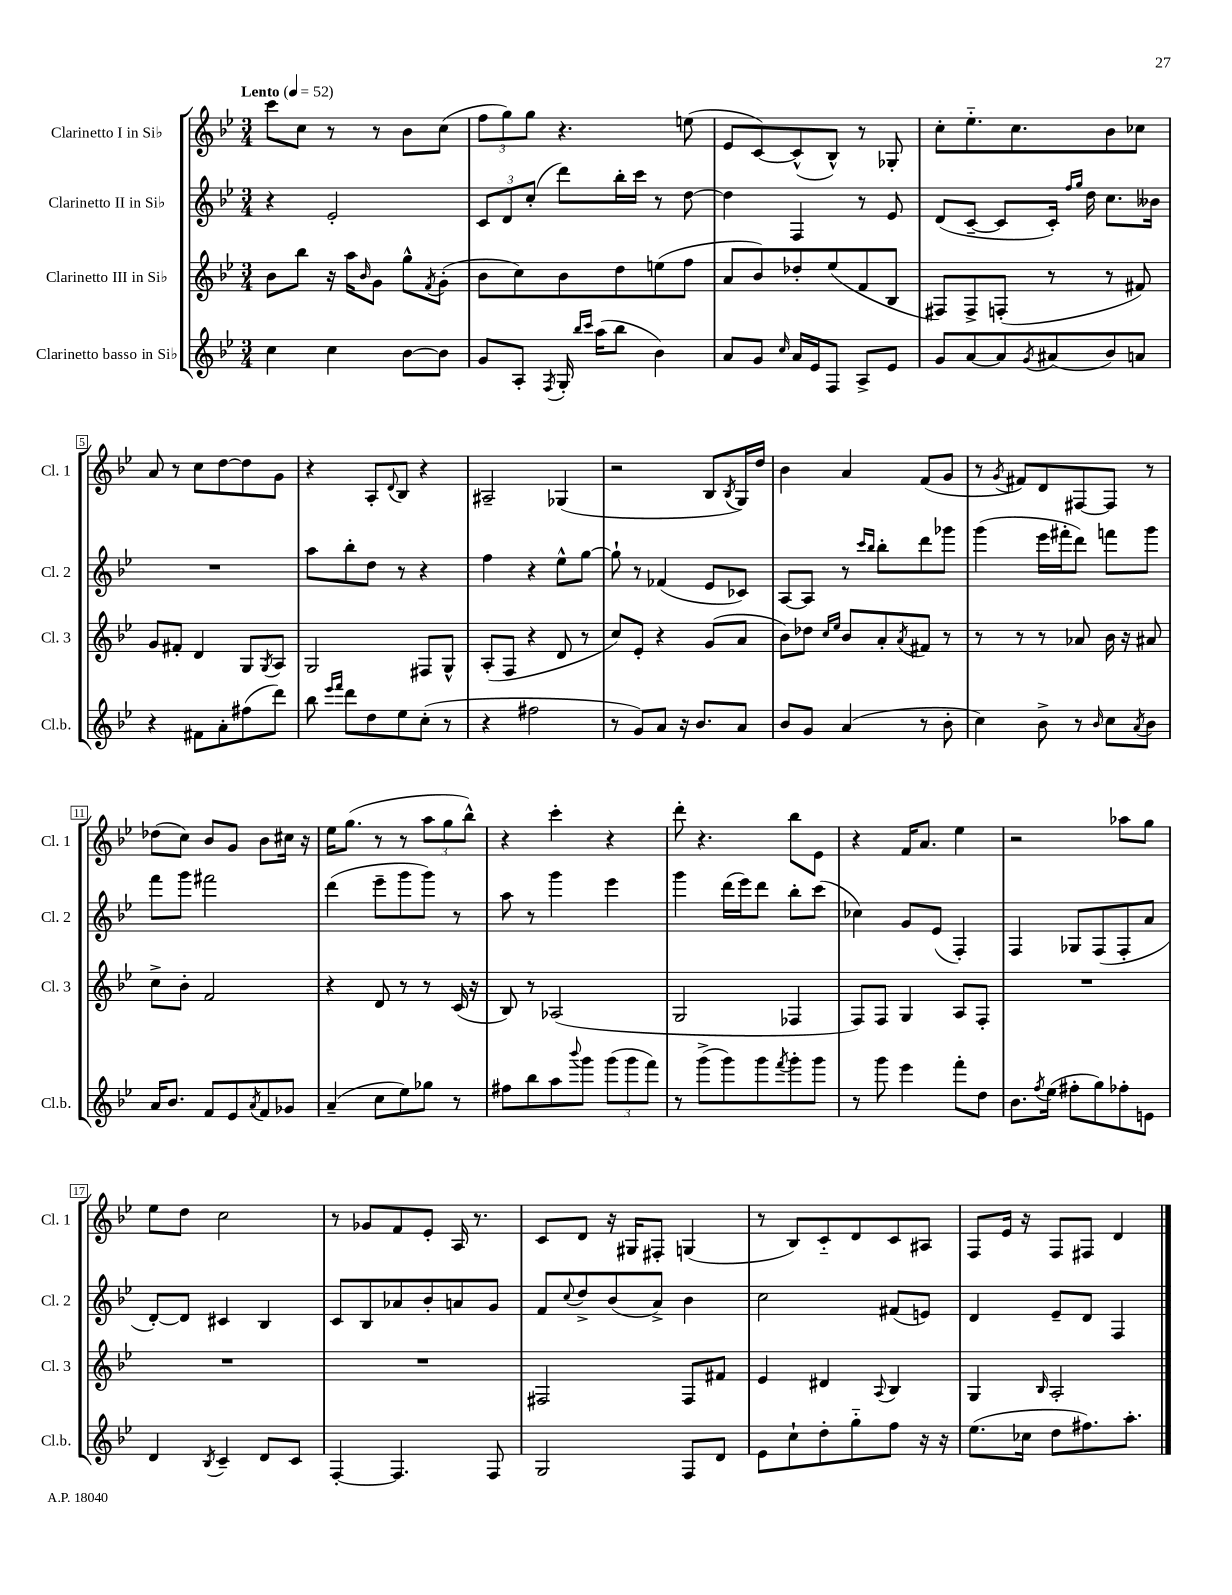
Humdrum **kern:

**kern	**kern	**kern	**kern
*part4	*part3	*part2	*part1
*staff4	*staff3	*staff2	*staff1
*I"Clarinetto basso in Si♭	*I"Clarinetto III in Si♭	*I"Clarinetto II in Si♭	*I"Clarinetto I in Si♭
*I'Cl.b.	*I'Cl. 3	*I'Cl. 2	*I'Cl. 1
*clefG2	*clefG2	*clefG2	*clefG2
*k[b-e-]	*k[b-e-]	*k[b-e-]	*k[b-e-]
*M3/4	*M3/4	*M3/4	*M3/4
*MM52	*MM52	*MM52	*MM52
=1	=1	=1	=1
!	!	!	!LO:TX:a:B:t=Lento
4cc\	8b-\L	4r	8ccc\L
.	8bb-\J	.	8cc\J
4cc\	16r	2e-'/	8r
.	16aa\KL	.	.
.	16qqb-/	.	.
.	8g\J	.	8r
[8b-\L	8gg^^\L	.	8b-\L
.	8qf/	.	.
8b-\J]	(8g'\J	.	(8cc\J
=2	=2	=2	=2
8g/L	8b-\L	12c/L	12ff\L
.	.	12d/	12gg\)
8A'/J	8cc\)	.	.
.	.	(12cc'/J	12gg\J
8qF/	.	.	.
16G'/	8b-\	8ddd\L)	4.r
16qqbb-/LL	.	.	.
16qqccc/JJ	.	.	.
(16aa\KL	.	.	.
8bb-\J	8dd\	16bb-'\L	.
.	.	16ccc\JJ	.
4b-\)	(8een\	8r	.
.	8ff\J	[8dd\	(8een\
=3	=3	=3	=3
8a/L	8a/L	4dd\]	8e-/L
8g/J	8b-/)	.	[8c/)
16qqcc/	.	.	.
16a/LL	8dd-X'/	4F/	(8c^^/]
16e-/J	.	.	.
8F/J	(8ee-/	.	8B-^^/J)
8A^/L	8f/	8r	8r
8e-/J	8B-/J	8e-/	8G-X'/
=4	=4	=4	=4
8g/L	8F#X/L)	(8d/L	8cc'\L
[8a/	8F#^/	[8c~/J	8.ee-\
8a/]	(8Fn'/J	8c/L]	.
.	.	.	8.cc\
8qg/	.	.	.
(8a#X/	8r	16c'/Jk)	.
.	.	16qqff/LL	.
.	.	16qqgg/JJ	.
.	.	16dd\	.
8b-/)	8r	8.cc\L	8b-\
8an/J	8f#X/)	.	8cc-X\J
.	.	16b--X\Jk	.
!!LO:LB:g=z
=5	=5	=5	=5
4r	8g/L	2.r	8a/
.	8f#X'/J	.	8r
8f#X\L	4d/	.	8cc\L
8a'\	.	.	[8dd\
(8ff#X\	8G/L	.	8dd\]
.	8qG/	.	.
8ddd\J)	8A/J	.	8g\J
=6	=6	=6	=6
8bb-\	2G/	8aa\L	4r
16qqeee-/LL	.	.	.
16qqfff/JJ	.	.	.
8ddd\L	.	8bb-'\	.
8dd\	.	8dd\J	8A'/L
.	.	.	8qqd/
8ee-\	.	8r	8B-/J
(8cc'\J	8F#X/L	4r	4r
8r	8G^^/J	.	.
=7	=7	=7	=7
4r	(8A'/L	4ff\	2A#X~/
.	8F/J	.	.
2ff#X\	4r	4r	.
.	8d/	8ee-^^\L	(4G-X/
.	8r	[8gg\J	.
=8	=8	=8	=8
8r	8cc/L)	8gg`\]	2r
8g/L)	8e-'/J	8r	.
8a/J	4r	(4f-X/	.
16r	.	.	.
8.b-/L	.	.	.
.	(8g/L	8e-/L	8B-/L
.	.	.	8qB-/
8a/J	8a/J	8c-X/J)	16G/L)
.	.	.	16dd/JJ
=9	=9	=9	=9
8b-/L	8b-\L)	[8A/L	4b-\
8g/J	8dd-X\J	8A/J]	.
.	16qqcc/LL	.	.
.	16qqee-/JJ	.	.
(4a/	8b-/L	8r	4a/
.	.	16qqccc/LL	.
.	.	16qqbb-/JJ	.
.	8a'/	8bb-'\L	.
.	8qa/	.	.
8r	8f#X/J	8ddd\	(8f/L
8b-'\	8r	8ggg-X\J	8g/J
=10	=10	=10	=10
4cc\)	8r	(4ggg\	8r
.	.	.	8qg/
.	8r	.	8f#X/L)
8b-^\	8r	16eee-\LL	8d/
.	.	16fff#X'\J	.
8r	8a-X/	8ddd\J)	[8F#X/
16qqb-/	.	.	.
8cc\L	16b-\	8fffn\L	8F#/J]
.	16r	.	.
8qa/	.	.	.
8b-\J	8a#X/	8ggg\J	8r
!!LO:LB:g=z
=11	=11	=11	=11
16a/KL	8cc^\L	8fff\L	(8dd-X\L
8.b-/J	.	.	.
.	8b-'\J	8ggg\J	8cc\J)
8f/L	2f/	2fff#X\	8b-/L
8e-/	.	.	8g/J
8qa/	.	.	.
8f/	.	.	8b-\L
8g-X/J	.	.	16cc#X\Jk
.	.	.	16r
=12	=12	=12	=12
(4a~/	4r	(4ddd\	16ee-\KL
.	.	.	(8.gg\J
8cc\L	8d/	8eee-~\L	8r
8ee-\)	8r	8ggg\	8r
8gg-X\J	8r	8ggg\J)	12aa\L
.	.	.	12gg\
8r	(16c/	8r	.
.	.	.	12bb-^^\J)
.	16r	.	.
=13	=13	=13	=13
8ff#X\L	8B-/)	8aa\	4r
8bb-\	8r	8r	.
8aa\	(2A-X/	4ggg\	4ccc'\
8qqbbb-/	.	.	.
8ggg\J	.	.	.
(12ggg\L	.	4eee-\	4r
12ggg\	.	.	.
12fff\J)	.	.	.
=14	=14	=14	=14
8r	2G/	4ggg\	8ddd'\
(8ggg^\L	.	.	4.r
8ggg\)	.	(16ddd\LL	.
.	.	16eee-\J)	.
8ggg\	.	8ddd\J	.
8qfff/	.	.	.
8ggg'\	4F-X/	8bb-'\L	8bb-\L
8ggg\J	.	(8ccc\J	8e-\J
=15	=15	=15	=15
8r	8F/L)	4cc-X\)	4r
8ggg\	8F/J	.	.
4eee-\	4G/	8g/L	16f/KL
.	.	.	8.a/J
.	.	(8e-/J	.
8fff'\L	8A/L	4F'/)	4ee-\
8dd\J	8F'/J	.	.
=16	=16	=16	=16
8.b-\L	2.r	4F/	2r
8qff/	.	.	.
(16ee-\Jk	.	.	.
8ff#X'\L	.	8G-X/L	.
8gg\)	.	(8F/	.
8ff-X'\	.	8F'/	8aa-X\L
8en\J	.	8a/J	8gg\J
!!LO:LB:g=z
=17	=17	=17	=17
4d/	2.r	[8d'/L)	8ee-\L
.	.	8d/J]	8dd\J
8qB-/	.	.	.
4c~/	.	4c#X/	2cc\
8d/L	.	4B-/	.
8c/J	.	.	.
=18	=18	=18	=18
[4F'/	2.r	8c/L	8r
.	.	8B-/	8g-X/L
4.F/]	.	8a-X/	8f/
.	.	8b-'/	8e-'/J
.	.	8an/	16A/
.	.	.	8.r
8F/	.	8g/J	.
=19	=19	=19	=19
2G/	2F#X/	8f/L	8c/L
.	.	8qqcc/	.
.	.	8dd^/	8d/J
.	.	(8b-/	16r
.	.	.	16G#X/KL
.	.	8a^/J)	8F#X'/J
8F/L	8F#/L	4b-\	(4Gn/
8d/J	8f#X/J	.	.
=20	=20	=20	=20
8e-\L	4e-/	2cc\	8r
8cc`\	.	.	8B-/L)
8dd'\	4d#X/	.	8c/
8gg\	.	.	8d/
.	8qqA/	.	.
8ff\J	4B-/	(8f#X/L	8c/
16r	.	8en/J)	8A#X/J
16r	.	.	.
=21	=21	=21	=21
(8.ee-\L	4G/	4d/	8F/L
.	.	.	16e-/Jk
16cc-X\Jk	.	.	16r
.	16qqB-/	.	.
8dd\L	2A'/	8e-~/L	8F/L
8.ff#X\)	.	8d/J	8F#X/J
.	.	4F/	4d/
8.aa'\J	.	.	.
==	==	==	==
*-	*-	*-	*-
